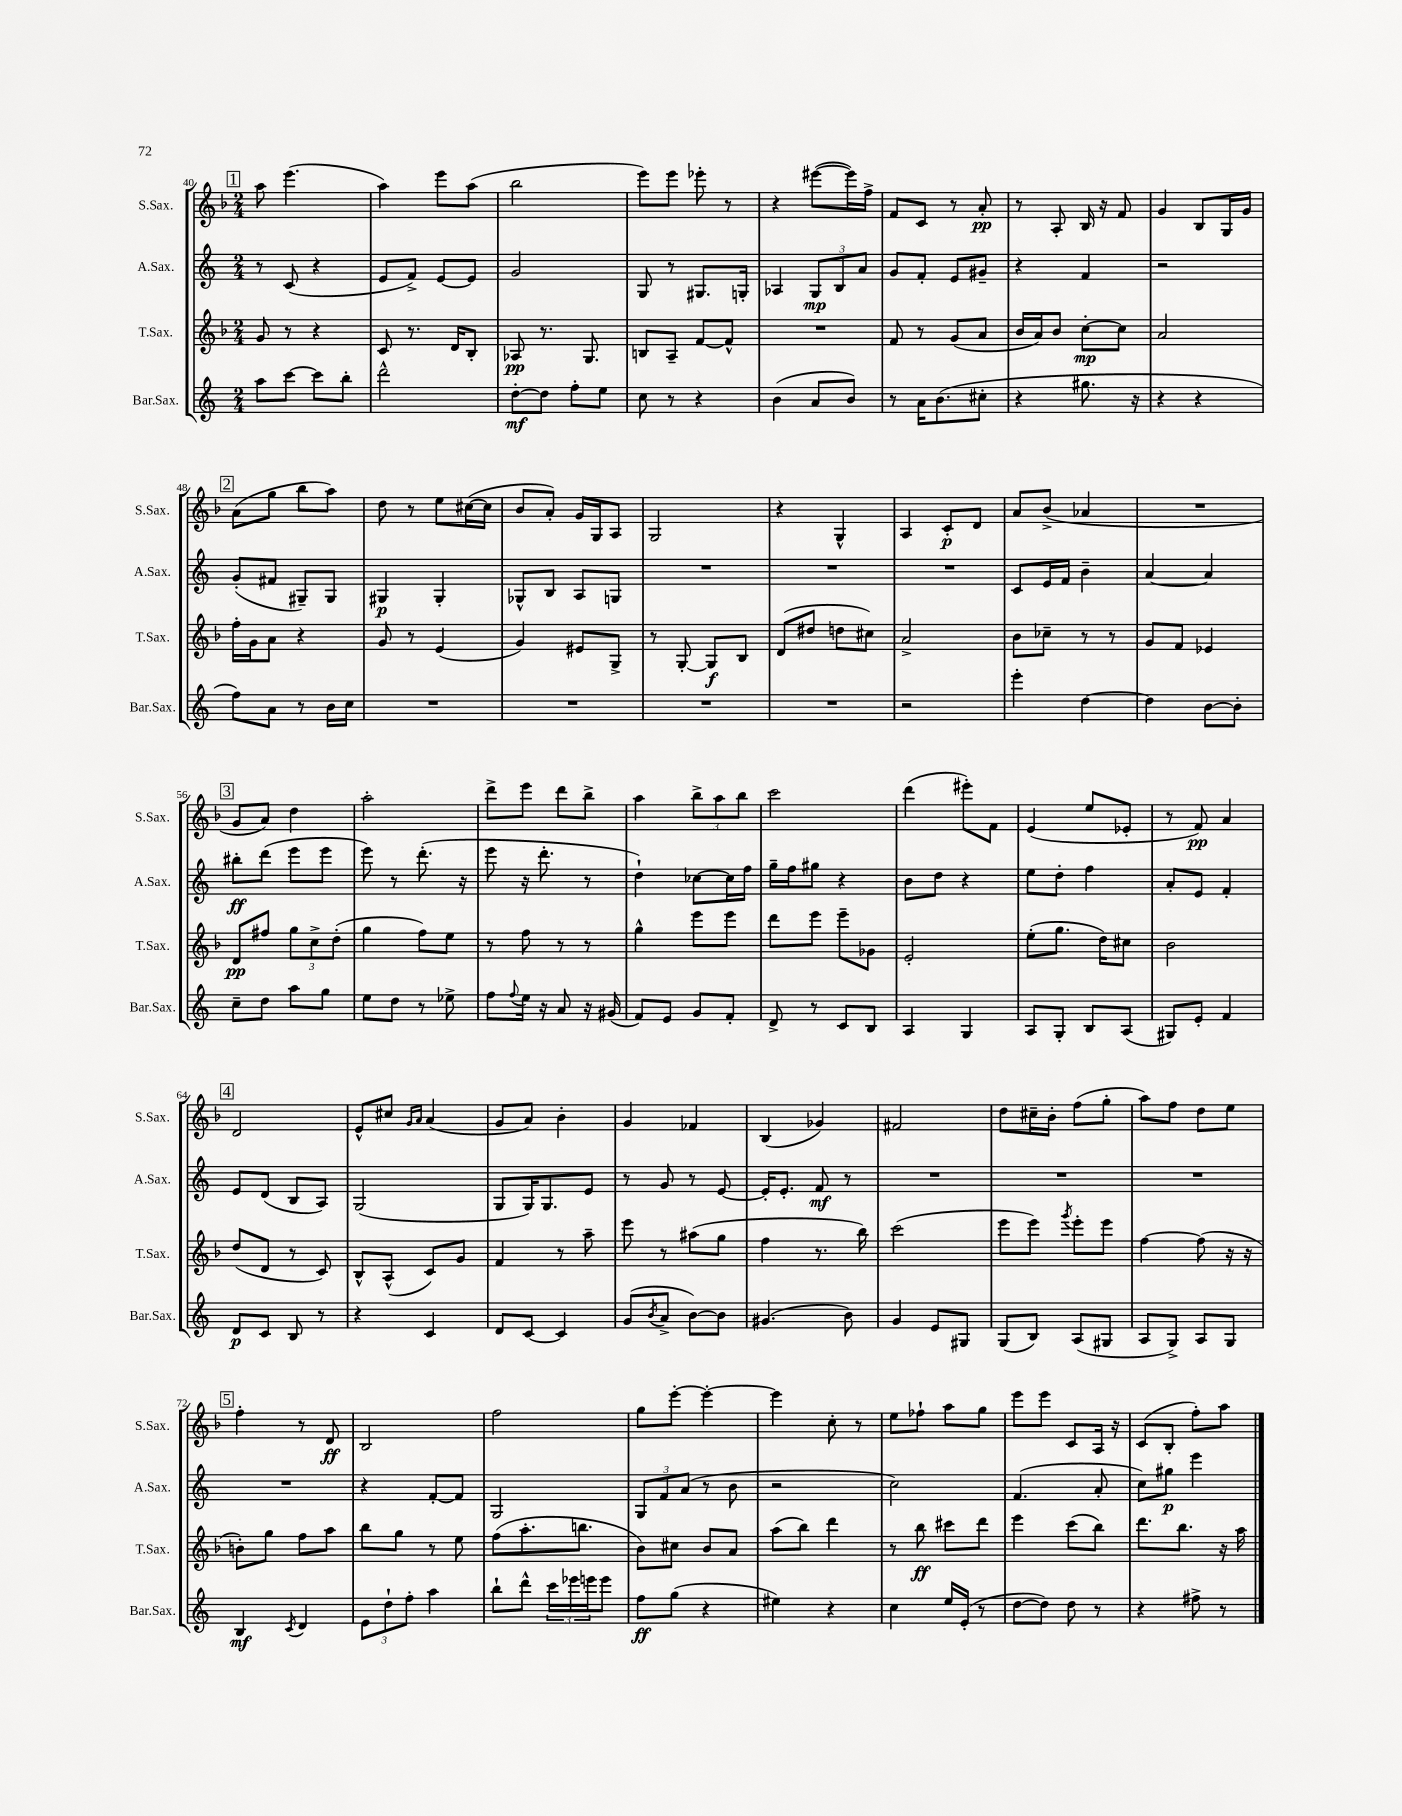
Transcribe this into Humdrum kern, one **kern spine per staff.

**kern	**kern	**kern	**kern
*staff4	*staff3	*staff2	*staff1
*clefG2	*clefG2	*clefG2	*clefG2
*k[]	*k[b-]	*k[]	*k[b-]
*M2/4	*M2/4	*M2/4	*M2/4
8aa\L	8g/	8r	8aa\
[8ccc\J	8r	(8c/	(4.eee\
8ccc\]L	4r	4r	.
8bb'\J	.	.	.
=	=	=	=
2ddd^^\	8c/	8e/L	4aa\)
.	8.r	8f^/J)	.
.	.	[8e/L	8eee\L
.	16d/LK	.	.
.	8B-'/J	8e/]J	(8aa\J
=	=	=	=
[8dd'\L	8A-/	2g/	2bb-\
8dd\]J	8.r	.	.
8ff'\L	.	.	.
.	8.G/	.	.
8ee\J	.	.	.
=	=	=	=
8cc\	8B/L	8G/	8eee\L)
8r	8A~/J	8r	8eee\J
4r	[8f/L	8.G#/L	8eee-'\
.	8f^^/]J	.	8r
.	.	16G'/Jk	.
=	=	=	=
(4b\	2r	4A-/	4r
8a/L	.	12G/L	([8eee#\L
.	.	12B/	.
8b/J)	.	.	16eee#\]L)
.	.	12a/J	.
.	.	.	16ff^\JJ
=	=	=	=
8r	8f/	8g/L	8f/L
16a\LK	8r	8f'/J	8c/J
(8.b\	.	.	.
.	(8g/L	8e/L	8r
8cc#'\J	8a/J	8g#~/J	8a'/
=	=	=	=
4r	16b-/LL	4r	8r
.	16a/J)	.	.
.	8b-/J	.	8A'/
8.gg#\	[8cc'\L	4f/	16B-/
.	.	.	16r
.	8cc\]J	.	8f/
16r	.	.	.
=	=	=	=
4r	2a/	2r	4g/
4r	.	.	8B-/L
.	.	.	16G/L
.	.	.	16g/JJ
=	=	=	=
8ff\L)	16ff'\LL	(8g'/L	(8a\L
.	16g\J	.	.
8a\J	8a\J	8f#/J	8gg\J
8r	4r	8G#~/L)	8bb-\L
16b\LL	.	8G#/J	8aa\J)
16cc\JJ	.	.	.
=	=	=	=
2r	8g/	4G#/	8dd\
.	8r	.	8r
.	(4e/	4G#'/	8ee\L
.	.	.	([16cc#\L
.	.	.	16cc#\]JJ
=	=	=	=
2r	4g/)	8G-^^/L	8b-/L
.	.	8B/J	8a'/J)
.	8e#/L	8A/L	16g/LL
.	.	.	16G/J
.	8G^/J	8G/J	8A/J
=	=	=	=
2r	8r	2r	2G/
.	[8G'/	.	.
.	8G/]L	.	.
.	8B-/J	.	.
=	=	=	=
2r	(8d/L	2r	4r
.	8dd#/J	.	.
.	8dd\L	.	4G^^/
.	8cc#\J)	.	.
=	=	=	=
2r	2a^/	2r	4A/
.	.	.	8c'/L
.	.	.	8d/J
=	=	=	=
4eee'\	8b-\L	8c/L	8a/L
.	8cc-~\J	16e/L	(8b-^/J
.	.	16f/JJ	.
[4dd\	8r	4b~\	4a-/
.	8r	.	.
=	=	=	=
4dd\]	8g/L	[4a/	2r
.	8f/J	.	.
[8b\L	4e-/	4a/]	.
8b'\]J	.	.	.
=	=	=	=
8cc~\L	8d/L	8bb#'\L	8g/L
8dd\J	8ff#/J	(8ddd\J	8a/J)
8aa\L	12gg\L	8eee\L	4dd\
.	12cc^\	.	.
8gg\J	.	8eee\J	.
.	(12dd'\J	.	.
=	=	=	=
8ee\L	4gg\	8eee\)	2aa'\
8dd\J	.	8r	.
8r	8ff\L)	(8.ddd'\	.
8ee-^\	8ee\J	.	.
.	.	16r	.
=	=	=	=
8ff\L	8r	8eee\	8ddd^\L
8qqff/	.	.	.
16ee\Jk	8ff\	16r	8eee\J
16r	.	8.ddd'\	.
8a/	8r	.	8ddd\L
16r	8r	8r	8bb-^\J
(16g#/	.	.	.
=	=	=	=
8f/L)	4gg^^\	4dd`\)	4aa\
8e/J	.	.	.
8g/L	8eee\L	[8cc-\L	12bb-^\L
.	.	.	12aa\
8f'/J	8eee\J	16cc-\]L	.
.	.	.	12bb-\J
.	.	16ff\JJ	.
=	=	=	=
8d^/	8ddd\L	16gg~\LL	2ccc\
.	.	16ff\J	.
8r	8eee\J	8gg#\J	.
8c/L	8eee~\L	4r	.
8B/J	8g-\J	.	.
=	=	=	=
4A/	2e'/	8b\L	(4ddd\
.	.	8dd\J	.
4G/	.	4r	8eee#'\L)
.	.	.	8f\J
=	=	=	=
8A/L	(8ee'\L	8ee\L	(4e/
8G'/J	8.gg\J	8dd'\J	.
8B/L	.	4ff\	8ee/L
.	16dd\LK)	.	.
(8A/J	8cc#\J	.	8e-'/J
=	=	=	=
8G#/L)	2b-\	8a'/L	8r
8e'/J	.	8e/J	8f/)
4f/	.	4f'/	4a/
=	=	=	=
8d/L	(8dd/L	8e/L	2d/
8c/J	8d/J	(8d/J	.
8B/	8r	8B/L	.
8r	8c/)	8A/J)	.
=	=	=	=
4r	8B-^^/L	(2G/	8e^^/L
.	(8A^^/J	.	8cc#/J
.	.	.	16qqg/LL
.	.	.	16qqa/JJ
4c/	8c/L)	.	(4a/
.	8g/J	.	.
=	=	=	=
8d/L	4f/	8G/L	8g/L
[8c/J	.	16G/K)	8a/J)
.	.	8.G/	.
4c/]	8r	.	4b-'\
.	8aa~\	8e/J	.
=	=	=	=
(8g/L	8eee\	8r	4g/
8qb/	.	.	.
8a^/J	8r	8g/	.
[8b\L)	(8aa#\L	8r	4f-/
8b\]J	8gg\J	[8e/	.
=	=	=	=
(4.g#/	4ff\	16e'/]LK	(4B-/
.	.	8.e'/J	.
.	8.r	8f/	4g-/)
8b\)	.	8r	.
.	16bb-\)	.	.
=	=	=	=
4g/	(2ccc\	2r	2f#/
8e/L	.	.	.
8G#/J	.	.	.
=	=	=	=
(8G/L	8eee\L	2r	8dd\L
8B/J)	8eee\J)	.	16cc#~\L
.	.	.	16b-'\JJ
.	8qggg/	.	.
(8A/L	8eee'\L	.	(8ff\L
8G#/J	8eee\J	.	8gg'\J
=	=	=	=
8A/L	[4ff\	2r	8aa\L)
8G^/J)	.	.	8ff\J
8A/L	(8ff\]	.	8dd\L
8G/J	16r	.	8ee\J
.	16r	.	.
=	=	=	=
4B/	8b'\L)	2r	4ff'\
.	8gg\J	.	.
8qc/	.	.	.
4d/	8ff\L	.	8r
.	8aa\J	.	8d/
=	=	=	=
12e\L	8bb-\L	4r	2B-/
12dd`\	.	.	.
.	8gg\J	.	.
12ff'\J	.	.	.
4aa\	8r	[8f'/L	.
.	8ee\	8f/]J	.
=	=	=	=
8bb`\L	(8ff\L	2G/	2ff\
8ddd^^\J	8.aa'\	.	.
24ccc\LL	.	.	.
24eee-\	.	.	.
.	8.bb\J	.	.
24eee\J	.	.	.
8eee\J	.	.	.
=	=	=	=
8ff\L	8b-\L)	12G/L	8gg\L
.	.	12f/	.
(8gg\J	8cc#\J	.	[8eee'\J
.	.	(12a/J	.
4r	8b-/L	8r	4eee'\_
.	8a/J	8b\	.
=	=	=	=
4ee#\)	(8aa\L	2r	4eee\]
.	8bb-\J)	.	.
4r	4ddd\	.	8cc'\
.	.	.	8r
=	=	=	=
4cc\	8r	2cc\)	8ee\L
.	8bb-\	.	8ff-`\J
16ee/LL	8ccc#\L	.	8aa\L
(16e'/JJ	.	.	.
8r	8ddd\J	.	8gg\J
=	=	=	=
[8dd\L	4eee\	(4.f/	8eee\L
8dd\]J)	.	.	8eee\J
8dd\	(8ccc\L	.	8c/L
8r	8bb-\J)	8a'/	16A/Jk
.	.	.	16r
=	=	=	=
4r	8.ddd\L	8cc\L)	(8c/L
.	.	8gg#\J	8B-'/J
.	8.bb-\J	.	.
8ff#^\	.	4eee\	8ff'\L)
8r	16r	.	8aa\J
.	16aa\	.	.
==	==	==	==
*-	*-	*-	*-
